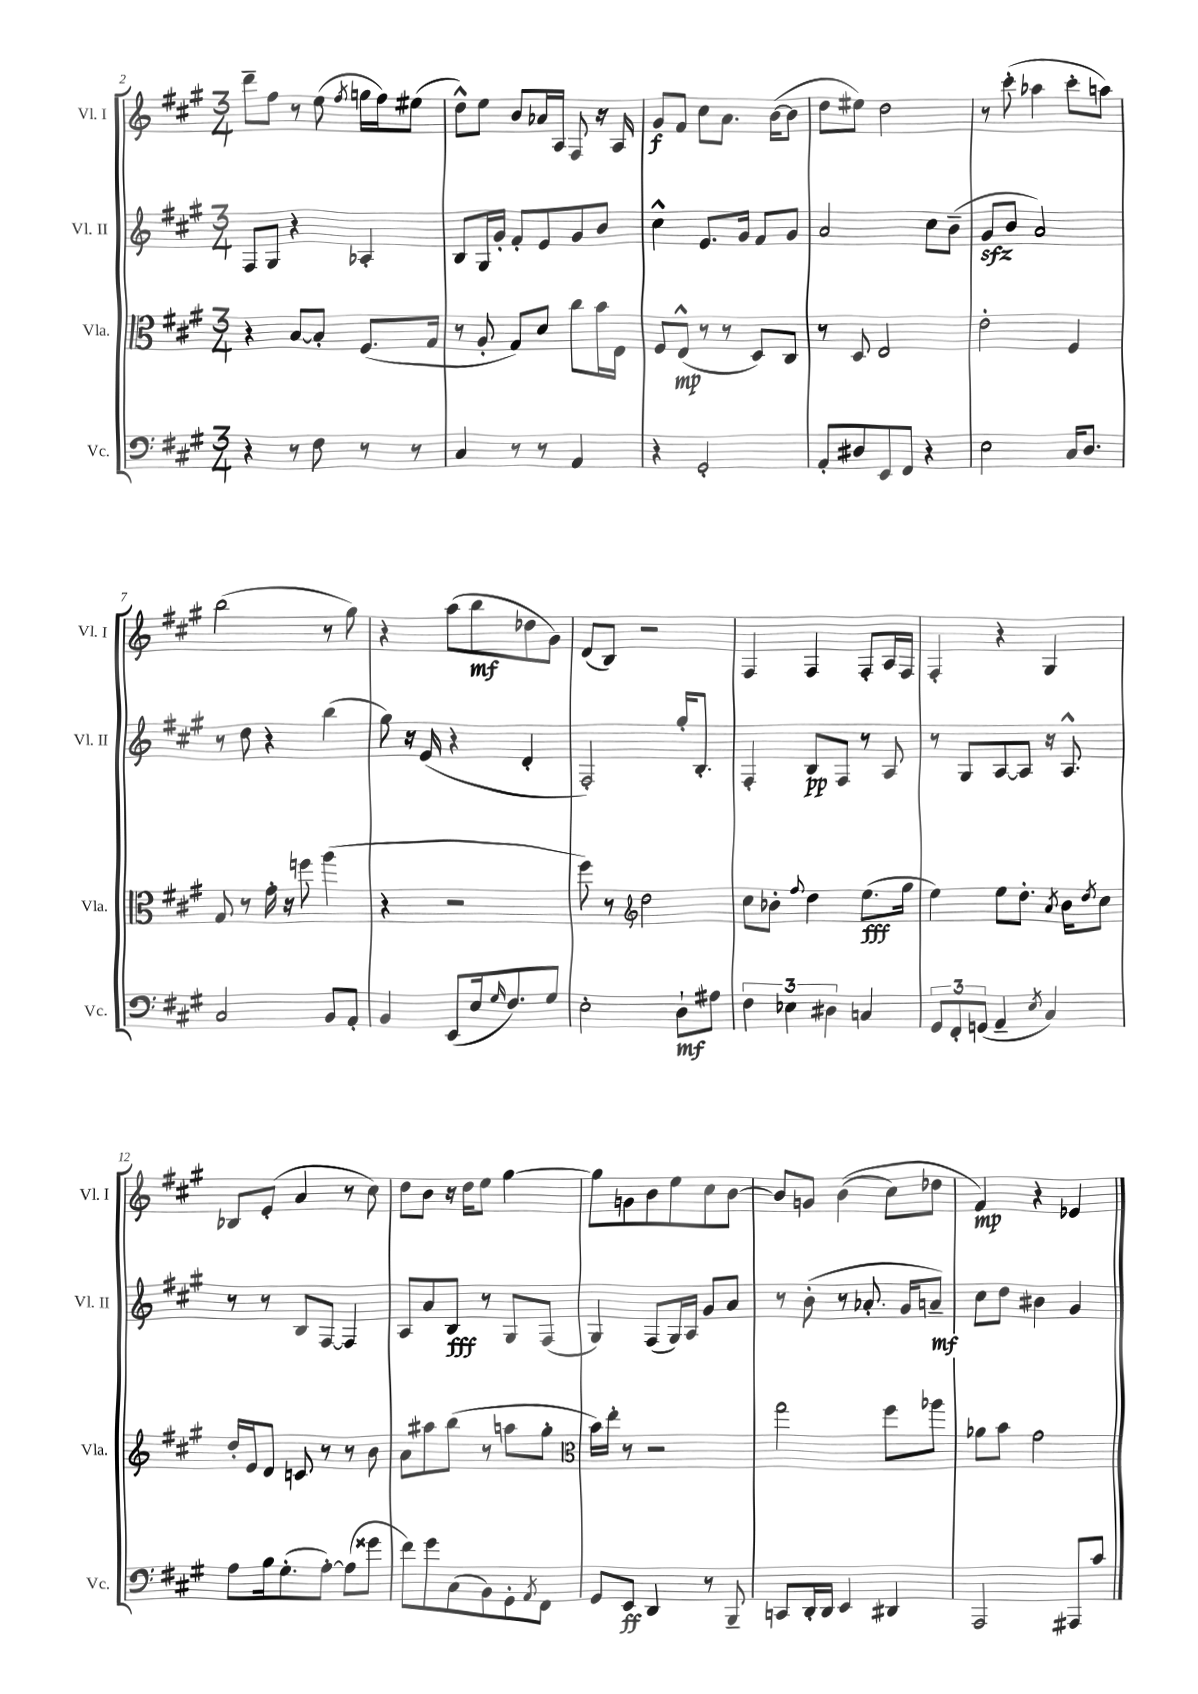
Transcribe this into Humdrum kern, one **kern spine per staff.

**kern	**kern	**kern	**kern
*staff4	*staff3	*staff2	*staff1
*clefF4	*clefC3	*clefG2	*clefG2
*k[f#c#g#]	*k[f#c#g#]	*k[f#c#g#]	*k[f#c#g#]
*M3/4	*M3/4	*M3/4	*M3/4
4r	4r	8F#	8ddd~
.	.	8G#	8ff#
8r	[8B	4r	8r
8F#	8B']	.	(8ee
.	.	.	8qff#
8r	(8.F#	4A-'	16gg
.	.	.	16ff#)
8r	.	.	(8ee#
.	16G#	.	.
=	=	=	=
4C#	8r	8B	8dd^^)
.	8A'	16G#	8ee
.	.	16g#'	.
8r	8G#)	8f#'	8b
8r	8d	8e	16a-
.	.	.	16A
4AA	8cc#	8g#	8F#
.	16b	8b	16r
.	16E	.	16A
=	=	=	=
4r	8F#	4cc#^^	8g#
.	(8E^^	.	8f#
2GG#'	8r	8.e	8cc#
.	8r	.	8.a
.	.	16g#	.
.	8D)	8f#	.
.	.	.	([16b
.	8C#	8g#	8b]
=	=	=	=
8AA'	8r	2a	8dd
8D#	8D	.	8ee#)
8EE	2E	.	2dd
8FF#	.	.	.
4r	.	8cc#	.
.	.	(8b~	.
=	=	=	=
2E	2e'	8g#	8r
.	.	8b	(8ccc#'
.	.	2a)	4aa-
16C#	4F#	.	8ccc#'
8.D	.	.	.
.	.	.	8aa)
=	=	=	=
2C#	8G#	8r	(2bb
.	8r	8dd	.
.	16g#'	4r	.
.	16r	.	.
.	8ff	.	.
8BB	(4aa	(4bb	8r
8AA'	.	.	8gg#)
=	=	=	=
4BB	4r	8gg#)	4r
.	.	16r	.
.	.	(16e	.
(8EE	2r	4r	(8aa
16E	.	.	8bb
16qqG#	.	.	.
8.F#)	.	.	.
.	.	4d'	8dd-
8G#	.	.	8g#)
=	=	=	=
2E'	8ff#)	2F#')	(8d
.	8r	.	8B)
*	*clefG2	*	*
.	2dd	.	2r
8D`	.	16gg#'	.
.	.	8.B'	.
8A#	.	.	.
=	=	=	=
6F#	8cc#	4F#'	4F#
.	8b-'	.	.
6E-	.	.	.
.	8qqff#	.	.
.	4dd	8B	4F#
6D#	.	.	.
.	.	8F#	.
4C	(8.ee	8r	8F#'
.	.	8A	16A
.	16gg#	.	16F#
=	=	=	=
12GG#	4ee)	8r	4F#'
12FF#'	.	.	.
.	.	8G#	.
(12GG	.	.	.
4AA~	8ee	[8A	4r
.	8.dd'	8A]	.
8qE	.	.	.
4C#)	.	16r	4G#
.	8qa	.	.
.	16b	8.A^^	.
.	8qdd	.	.
.	8cc#	.	.
=	=	=	=
8A	16dd'	8r	8B-
.	16e	.	.
16B	8d	8r	(8e'
(8.G#'	.	.	.
.	8c	8B	4a
[8A')	8r	[8F#	.
(8A]	8r	4F#]	8r
8g##	8b	.	8cc#)
=	=	=	=
8f#)	8a	8A	8dd
8g#	8aa#	8a	8b
(8C#	(8bb	8B	16r
.	.	.	16dd
8BB)	8r	8r	8ee
8GG#'	8aa	8G#	[4gg#
8qAA	.	.	.
8FF#	8gg#'	(8F#	.
=	=	=	=
*	*clefC3	*	*
8GG#	16b)	4G#)	8gg#]
.	16ee'	.	.
8EE	8r	.	8g
4DD	2r	(8F#	8b
.	.	16G#)	8ee
.	.	16A	.
8r	.	8g#	8cc#
8BBB~	.	8a	[8b
=	=	=	=
8CC	2gg#	8r	8b]
16DD'	.	(8b'	8g
16DD	.	.	.
4EE	.	8r	&((4b
.	.	8.a-'	.
4DD#	8ff#	.	8cc#)
.	.	16g#	.
.	8aa-	8a~)	8dd-
=	=	=	=
2AAA	8a-	8cc#	4f#&)
.	8b	8dd	.
.	2g#	4b#	4r
8AAA#	.	4g#	4e-
8c#	.	.	.
==	==	==	==
*-	*-	*-	*-
